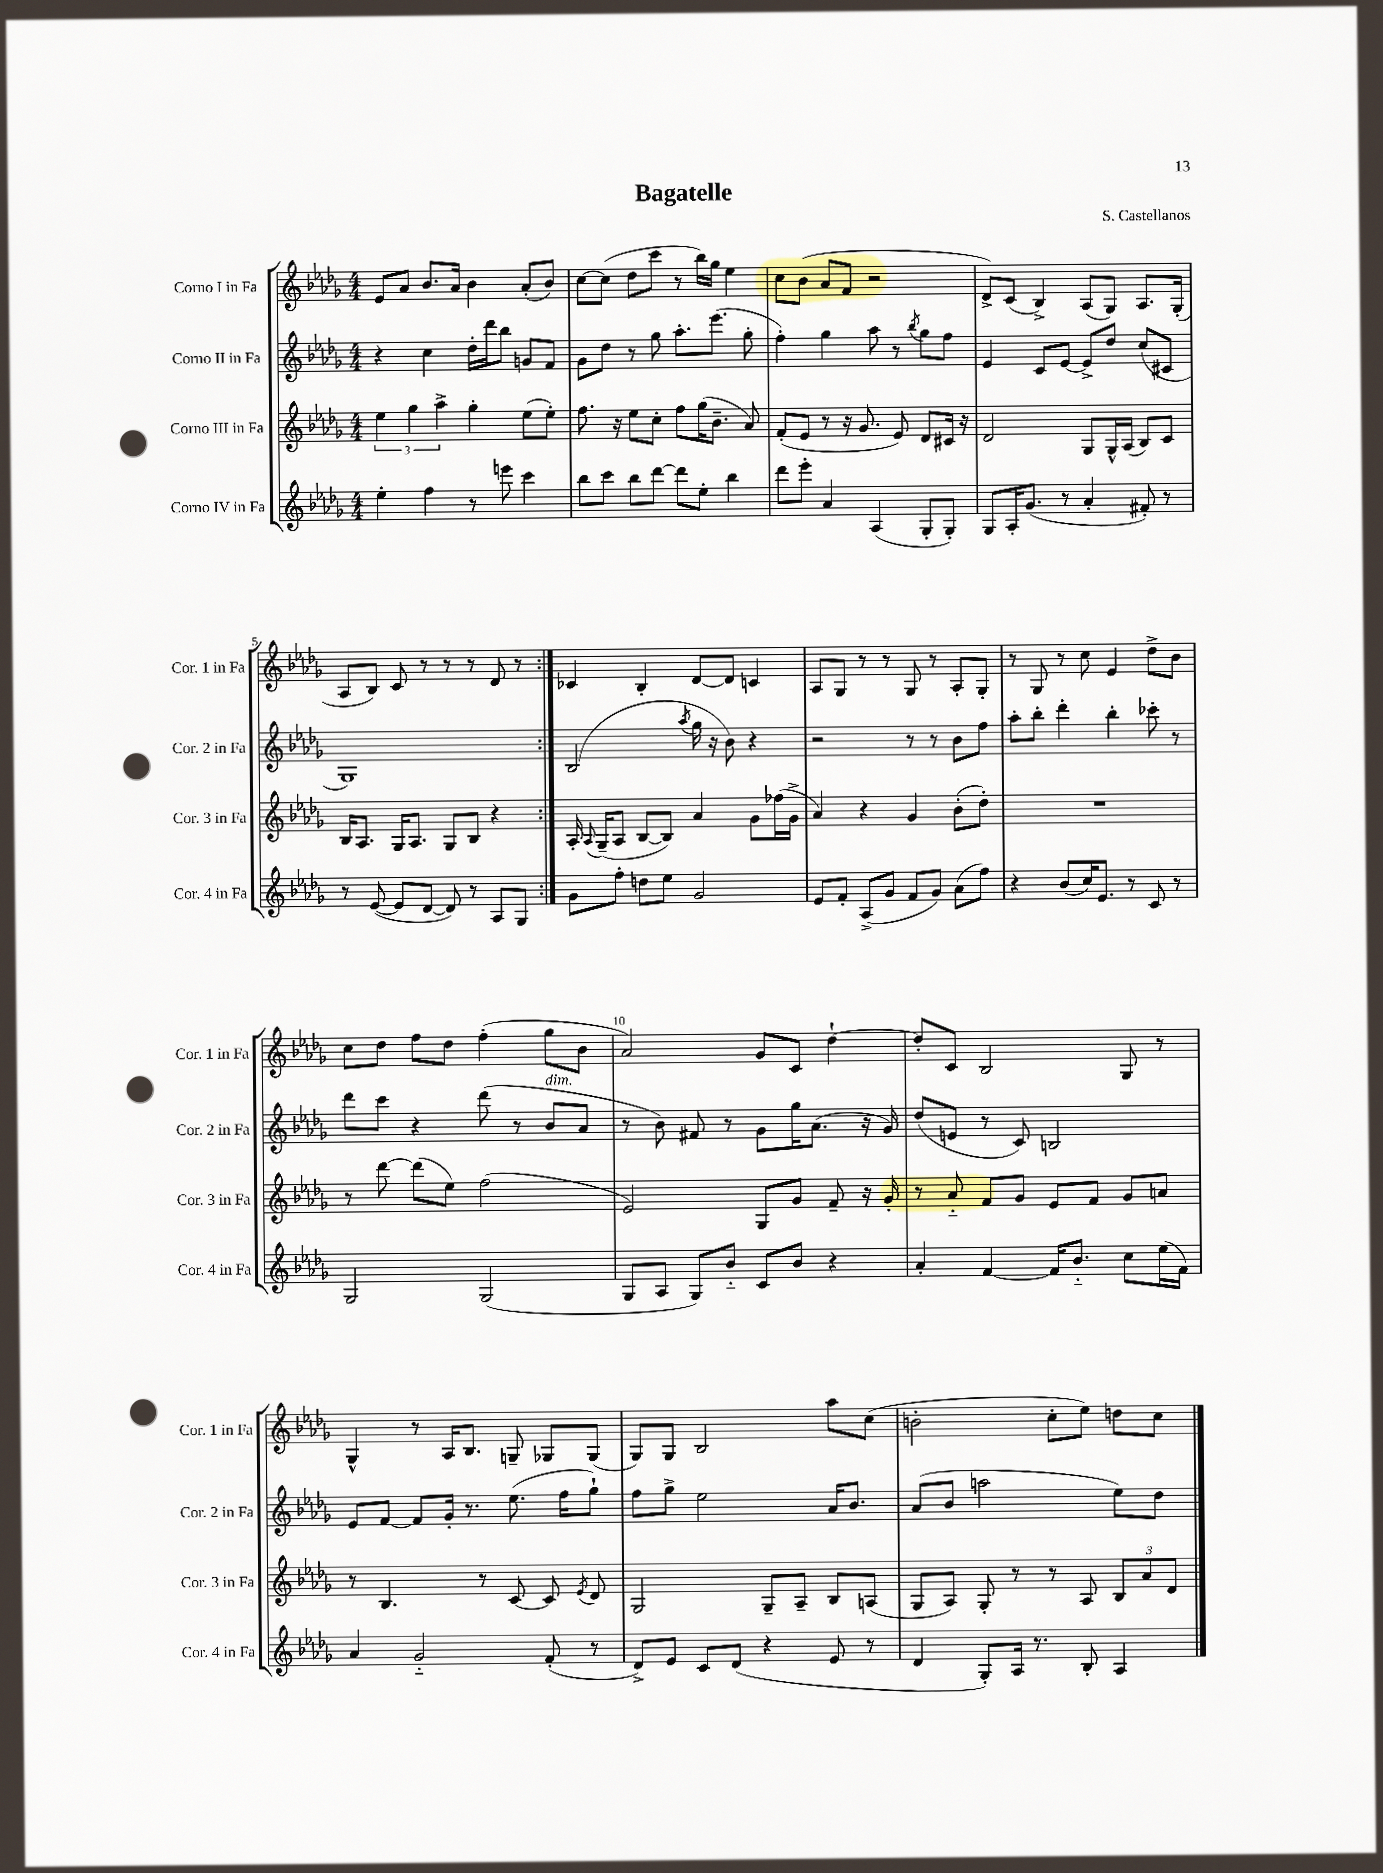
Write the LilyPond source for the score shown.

\header { title = "Bagatelle" composer = "S. Castellanos" }
<<
\new StaffGroup <<
\new Staff = "s0" \with { instrumentName = "Corno I in Fa" shortInstrumentName = "Cor. 1 in Fa" } {
    \clef treble \key des \major \numericTimeSignature \time 4/4
    \autoBeamOff \repeat volta 2 { ees'8[ aes'8] bes'8.[ aes'16] bes'4 aes'8[-.( bes'8]) |
    c''8[~ c''8]( des''8[ c'''8] r8 bes''16[) ges''16] ees''4 |
    c''8[ bes'8]( aes'8[ f'8] r2 |
    des'8[->) c'8]( bes4->) aes8[( ges8]) aes8.[ ges16]-.( |
    aes8[ bes8]) c'8 r8 r8 r8 des'8 r8 | }
    ces'4 bes4-. des'8[~ des'8] c'4 |
    aes8[ ges8] r8 r8 ges8 r8 aes8[-. ges8]-. |
    r8 ges8 r8 c''8 ees'4 des''8[-> bes'8] |
    c''8[ des''8] f''8[ des''8] f''4-.( ges''8[ bes'8] |
    aes'2) ges'8[ c'8] des''4~-! |
    des''8[-. c'8] bes2 ges8 r8 |
    ges4-^ r8 aes16[ bes8.] g8-- ges8[ ges8]( |
    ges8[) ges8] bes2 aes''8[ c''8]( |
    b'2-. c''8[-. ees''8]) d''8[ c''8] \bar "|." |
}
\new Staff = "s1" \with { instrumentName = "Corno II in Fa" shortInstrumentName = "Cor. 2 in Fa" } {
    \clef treble \key des \major \numericTimeSignature \time 4/4
    \autoBeamOff \repeat volta 2 { r4 c''4 des''16[-. des'''16 bes''8] g'8[ f'8] |
    ges'8[ des''8] r8 ges''8 aes''8.[-. ees'''8.]( ges''8-. |
    f''4-.) ges''4 aes''8 r8 \acciaccatura { bes''8 } ges''8[ f''8] |
    ees'4 c'8[ ees'8]~ ees'8[-> des''8] c''8[( cis'8] |
    ges1) | }
    bes2( \acciaccatura { aes''8 } ges''16 r16 bes'8) r4 |
    r2 r8 r8 bes'8[ f''8] |
    aes''8[-. bes''8]-. des'''4-. bes''4-. ces'''8-. r8 |
    des'''8[ c'''8] r4 des'''8( r8 bes'8[^\markup { \italic "dim." } aes'8] |
    r8 bes'8) fis'8 r8 ges'8[ ges''16 aes'8.]( r16 ges'16) |
    des''8[( e'8] r8 c'8) b2 |
    ees'8[ f'8]~ f'8[ ges'16]-. r8. ees''8.( f''16[ ges''8]-!) |
    f''8[ ges''8]-> ees''2 aes'16[ bes'8.] |
    aes'8[( bes'8] a''2 ees''8[) des''8] \bar "|." |
}
\new Staff = "s2" \with { instrumentName = "Corno III in Fa" shortInstrumentName = "Cor. 3 in Fa" } {
    \clef treble \key des \major \numericTimeSignature \time 4/4
    \autoBeamOff \repeat volta 2 { \tuplet 3/2 { ees''4 ges''4 aes''4-> } ges''4-. ees''8[( ees''8]-.) |
    f''8. r16 ees''8[ c''8]-. f''8[ ges''16( bes'8.]-- aes'8) |
    f'8[-.( ees'8] r8 r16 ges'8. ees'8) des'8[ cis'16] r16 |
    des'2 ges8[ ges16-^ aes16]( bes8[) c'8] |
    bes16[ aes8.] ges16[ aes8.] ges8[ bes8] r4 | }
    aes16-. \appoggiatura { aes8 } ges16[--( aes8] bes8[~ bes8]) aes'4 ges'8[ fes''16( ges'16]-> |
    aes'4) r4 ges'4 bes'8[-.( des''8]-.) |
    R1 |
    r8 des'''8~ des'''8[( ees''8]) f''2( |
    ees'2) ges8[ ges'8] f'8-- r16 ges'16-. |
    r8 aes'8-_ f'8[ ges'8] ees'8[ f'8] ges'8[ a'8] |
    r8 bes4. r8 c'8~ c'8 \acciaccatura { ees'8 } des'8 |
    ges2 ges8[-- aes8]-- bes8[ a8]( |
    ges8[ aes8]) ges8-. r8 r8 aes8 \tuplet 3/2 { bes8[ aes'8 des'8] } \bar "|." |
}
\new Staff = "s3" \with { instrumentName = "Corno IV in Fa" shortInstrumentName = "Cor. 4 in Fa" } {
    \clef treble \key des \major \numericTimeSignature \time 4/4
    \autoBeamOff \repeat volta 2 { ees''4-. f''4 r8 e'''8 c'''4 |
    bes''8[ c'''8] bes''8[ des'''8]~ des'''8[ ees''8]-. bes''4 |
    des'''8[ ees'''8]-. aes'4 aes4( ges8[-. ges8]-.) |
    ges8[ aes16-. ges'8.]( r8 aes'4-. fis'8-.) r8 |
    r8 ees'8~( ees'8[ des'8]~ des'8) r8 aes8[ ges8] | }
    ges'8[ f''8]-. d''8[ ees''8] ges'2 |
    ees'8[ f'8]-. aes8[->( ges'8] f'8[ ges'8]) aes'8[( f''8]) |
    r4 bes'8[( c''16) ees'8.] r8 c'8 r8 |
    ges2 ges2( |
    ges8[ aes8] ges8[) bes'8]-_ c'8[ bes'8] r4 |
    aes'4-. f'4~ f'16[ bes'8.]-_ c''8[ ees''16( f'16]) |
    aes'4 ges'2-_ f'8-.( r8 |
    des'8[->) ees'8] c'8[ des'8]( r4 ees'8 r8 |
    des'4 ges8[-.) aes16] r8. bes8-. aes4 \bar "|." |
}
>>
>>
\layout { \context { \Score \override BarNumber.break-visibility = ##(#f #t #t) barNumberVisibility = #(every-nth-bar-number-visible 5) } }
